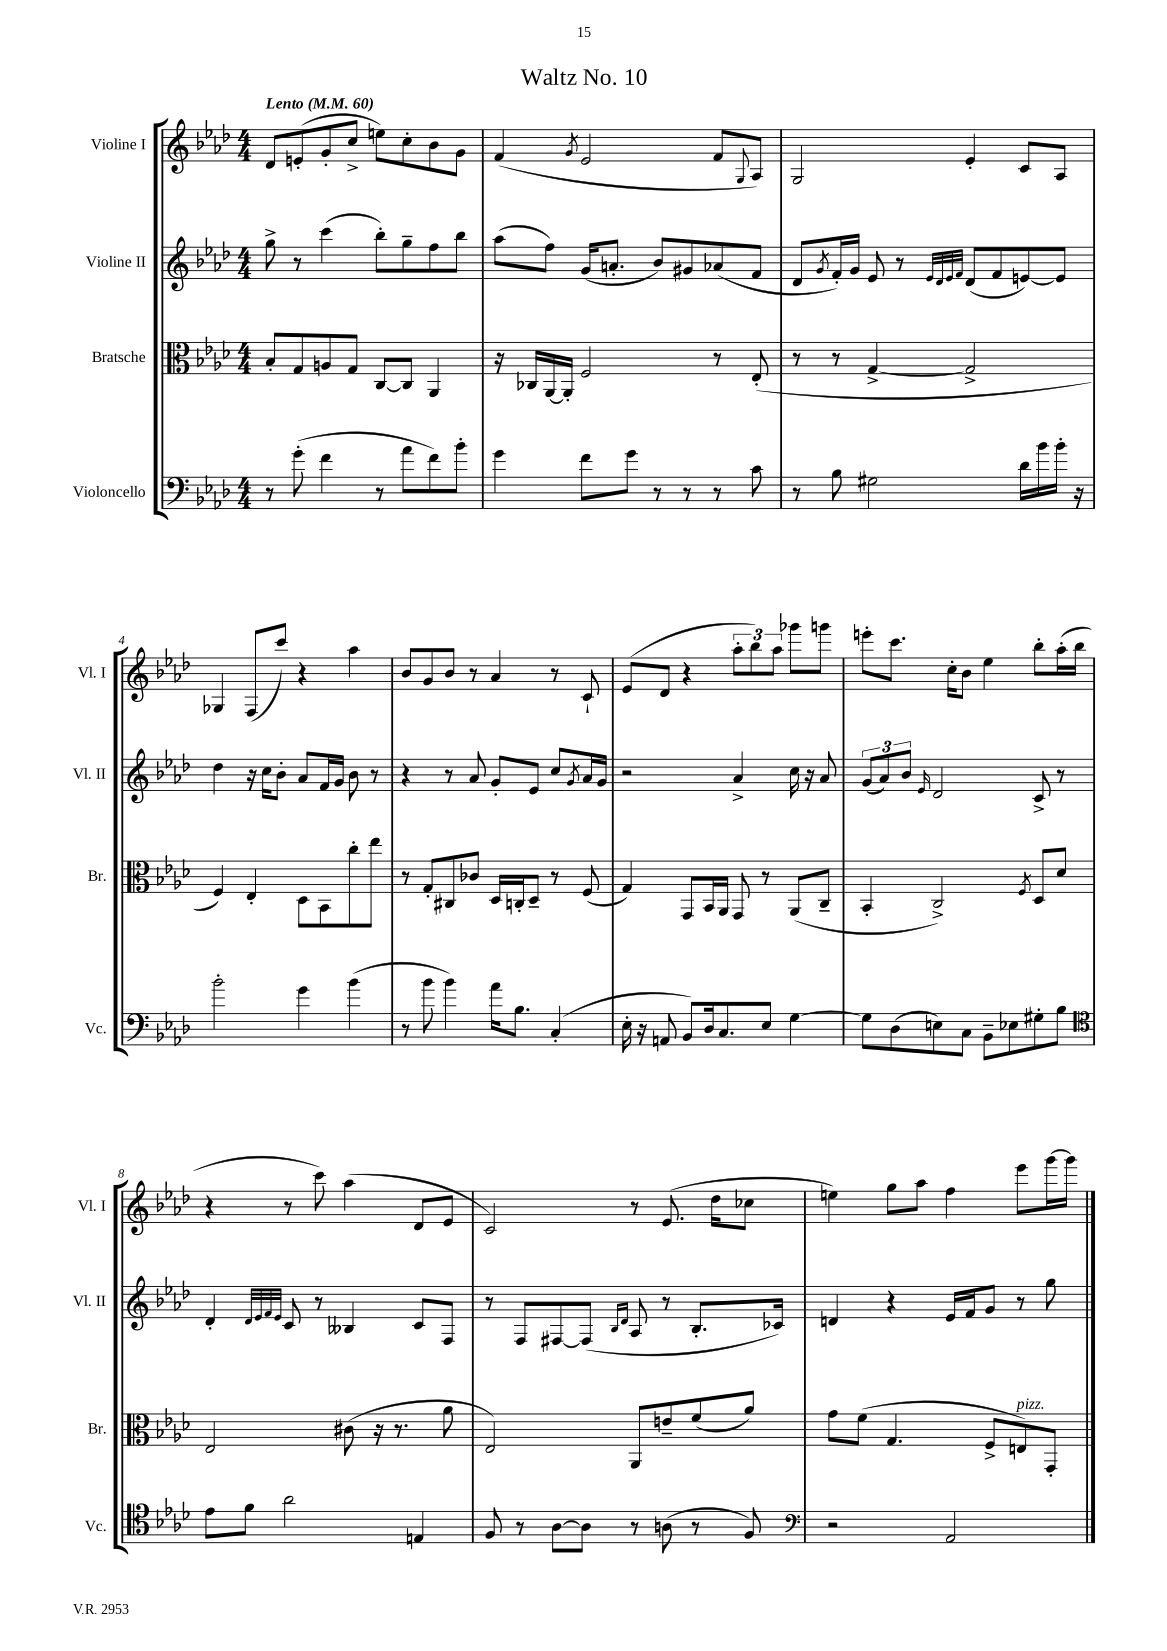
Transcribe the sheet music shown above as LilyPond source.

\header { title = "Waltz No. 10" }
<<
\new StaffGroup <<
\new Staff = "s0" \with { instrumentName = "Violine I" shortInstrumentName = "Vl. I" } {
    \clef treble \key aes \major \numericTimeSignature \time 4/4 \tempo "Lento" 4 = 60
    des'8 e'8-.( g'8-. c''8-> e''8) c''8-. bes'8 g'8 |
    f'4( \acciaccatura { g'8 } ees'2 f'8 \appoggiatura { g8 } aes8) |
    g2 ees'4-. c'8 aes8 |
    ges4 f8( c'''8) r4 aes''4 |
    bes'8 g'8 bes'8 r8 aes'4 r8 c'8-! |
    ees'8( des'8 r4 \tuplet 3/2 { aes''8-. bes''8) aes''8 } ges'''8 g'''8 |
    e'''8-. c'''8. c''16-. bes'8 ees''4 bes''8-. aes''16-.( bes''16 |
    r4 r8 c'''8) aes''4( des'8 ees'8 |
    c'2) r8 ees'8.( des''16 ces''8 |
    e''4) g''8 aes''8 f''4 ees'''8 g'''16~ g'''16 \bar "|." |
}
\new Staff = "s1" \with { instrumentName = "Violine II" shortInstrumentName = "Vl. II" } {
    \clef treble \key aes \major \numericTimeSignature \time 4/4
    g''8-> r8 c'''4( bes''8-.) g''8-- f''8 bes''8 |
    aes''8( f''8) g'16( a'8.-. bes'8) gis'8 aes'8( f'8 |
    des'8 \acciaccatura { g'8 } f'16-.) g'16 ees'8 r8 \grace { ees'32 des'32 ees'32 f'32 } des'8( f'8 e'8~) e'8 |
    des''4 r16 c''16 bes'8-. aes'8 f'16 g'16 bes'8 r8 |
    r4 r8 aes'8 g'8-. ees'8 c''8 \acciaccatura { g'8 } aes'16 g'16 |
    r2 aes'4-> c''16 r16 aes'8 |
    \tuplet 3/2 { g'8( aes'8) bes'8 } \grace { ees'16 } des'2 c'8-> r8 |
    des'4-. \grace { des'32 ees'32 f'32 ees'32 } c'8 r8 beses4 c'8 f8 |
    r8 f8 fis8~ fis8( \grace { bes16 des'16 } aes8 r8 bes8.-. ces'16) |
    d'4 r4 ees'16 f'16 g'8 r8 g''8 \bar "|." |
}
\new Staff = "s2" \with { instrumentName = "Bratsche" shortInstrumentName = "Br." } {
    \clef alto \key aes \major \numericTimeSignature \time 4/4
    bes8-. g8 a8 g8 c8~ c8 aes,4 |
    r16 ces16 aes,16~ aes,16-. f2 r8 ees8-.( |
    r8 r8 g4~-> g2-> |
    f4) ees4-. des8 bes,8 c''8-. ees''8 |
    r8 g8-. cis8 ces'8 des16 c16-. des8-- r8 f8( |
    g4) g,8 bes,16 aes,16 g,8 r8 aes,8( c8-- |
    bes,4-. c2->) \acciaccatura { f8 } des8 des'8 |
    ees2 cis'8( r16 r8. aes'8 |
    ees2) aes,8 e'8-- f'8( aes'8) |
    g'8 f'8( g4. f8-> e8^\markup { \italic "pizz." }) g,8-. \bar "|." |
}
\new Staff = "s3" \with { instrumentName = "Violoncello" shortInstrumentName = "Vc." } {
    \clef bass \key aes \major \numericTimeSignature \time 4/4
    r8 g'8-.( f'4 r8 aes'8 f'8) bes'8-. |
    g'4 f'8 g'8 r8 r8 r8 c'8 |
    r8 bes8 gis2 des'16 bes'16 bes'16-. r16 |
    bes'2-. g'4 bes'4( |
    r8 bes'8 bes'4) aes'16 bes8. c4-.( |
    ees16-. r16 a,8 bes,8) des16 c8. ees8 g4~ |
    g8 des8( e8) c8 bes,8-- ees8 gis8-. bes8 |
    \clef tenor ees'8 f'8 aes'2 e4 |
    f8 r8 aes8~ aes8 r8 a8( r8 f8) |
    \clef bass r2 aes,2 \bar "|." |
}
>>
>>
